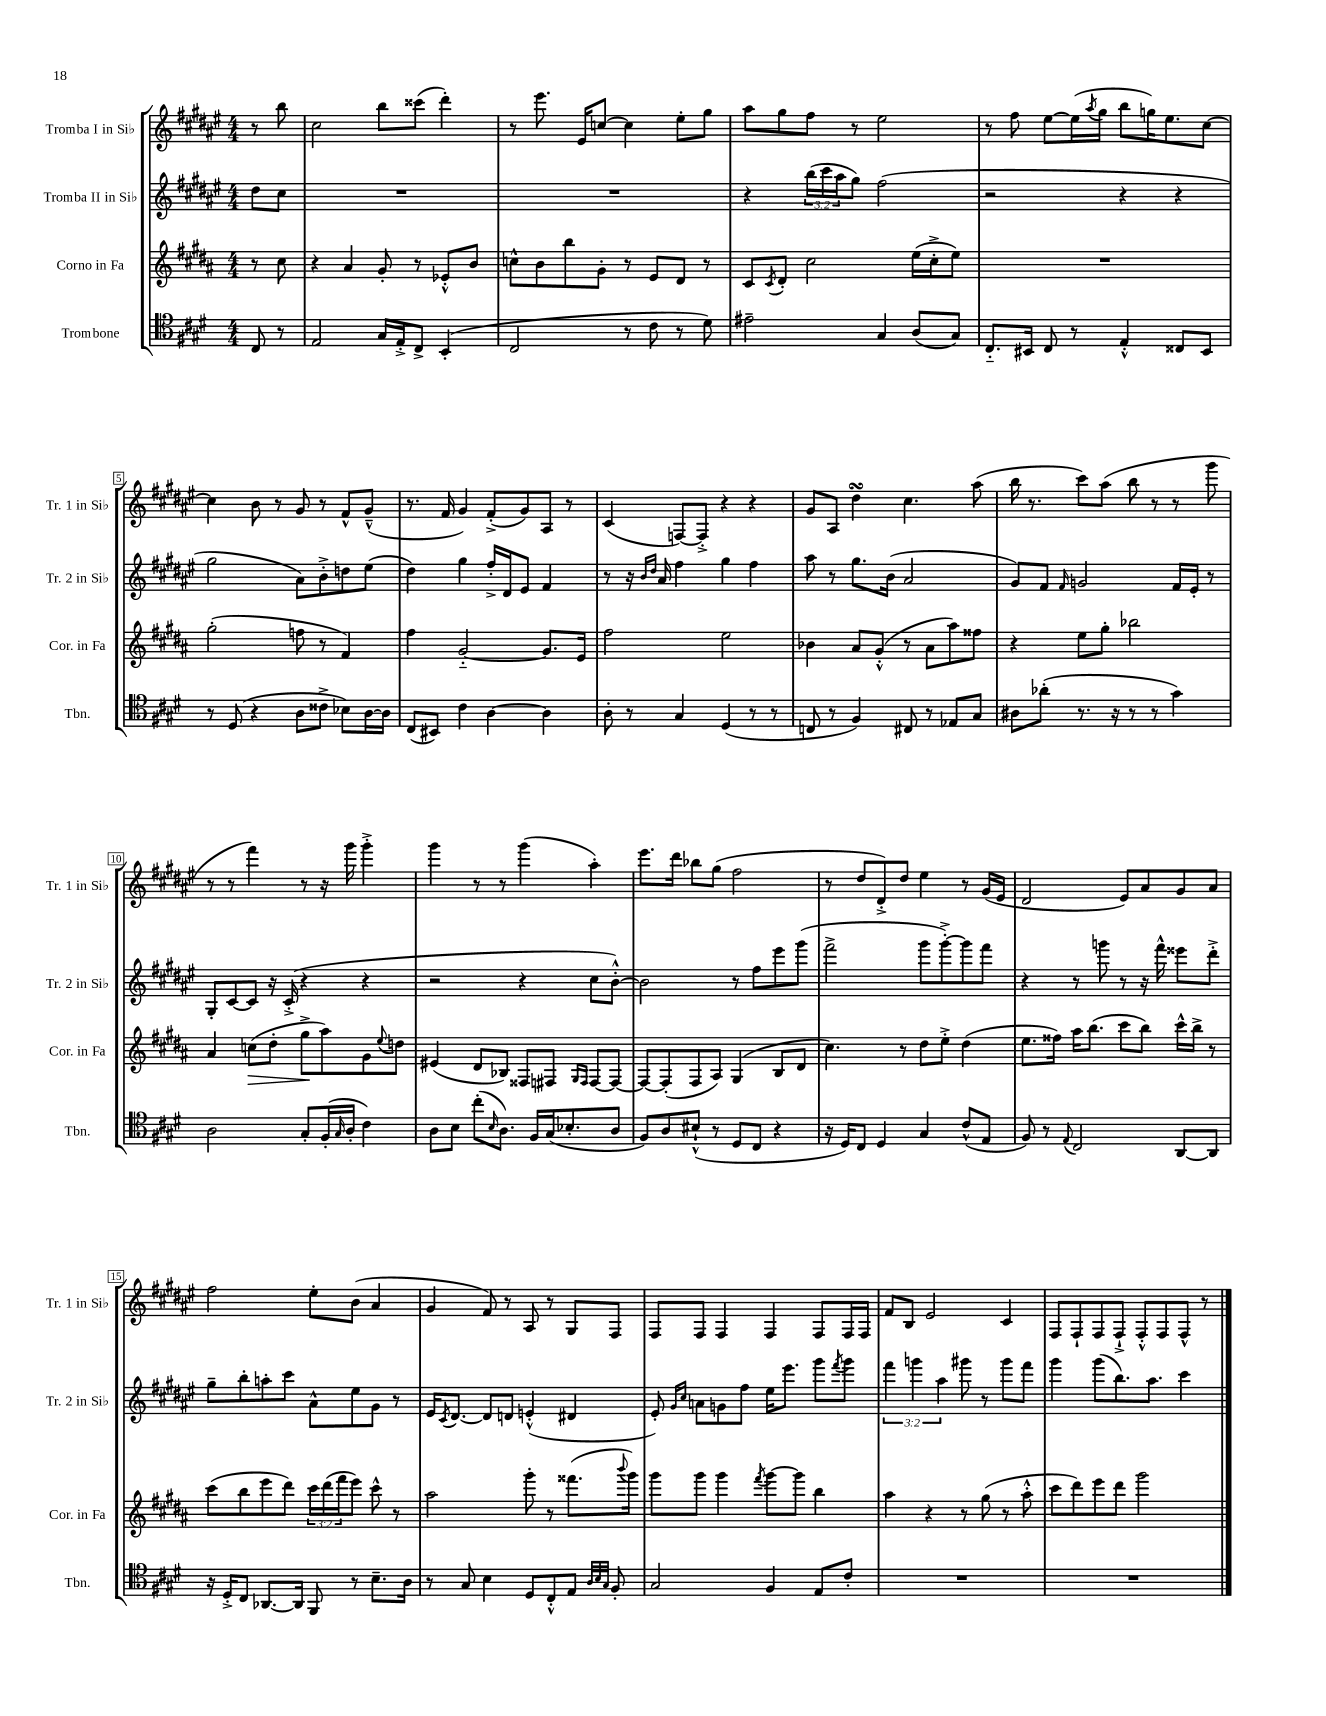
<<
\new StaffGroup <<
\new Staff = "s0" \with { instrumentName = "Tromba I in Sib" shortInstrumentName = "Tr. 1 in Sib" } {
    \clef treble \key fis \major \numericTimeSignature \time 4/4 \partial 4
    r8 b''8 |
    cis''2 b''8 cisis'''8( dis'''4-.) |
    r8 eis'''8. eis'16 c''8~ c''4 eis''8-. gis''8 |
    ais''8 gis''8 fis''8 r8 eis''2 |
    r8 fis''8 eis''8~ eis''16( \acciaccatura { ais''8 } gis''16 b''8 g''16) eis''8. cis''8~ |
    cis''4 b'8 r8 gis'8 r8 fis'8-^ gis'8---^( |
    r8. fis'16 gis'4) fis'8-.->( gis'8) ais8 r8 |
    cis'4( f8~) f8-.-> r4 r4 |
    gis'8 ais8 dis''4\turn cis''4. ais''8( |
    b''16 r8. cis'''8) ais''8( b''8 r8 r8 gis'''8 |
    r8 r8 fis'''4) r8 r16 gis'''16 gis'''4-.-> |
    gis'''4 r8 r8 gis'''4( ais''4-.) |
    eis'''8. dis'''16 bes''8 gis''8( fis''2 |
    r8 dis''8 dis'8-.->) dis''8 eis''4 r8 gis'16( eis'16 |
    dis'2 eis'8) ais'8 gis'8 ais'8 |
    fis''2 eis''8-. b'8( ais'4 |
    gis'4 fis'8) r8 ais8 r8 gis8 fis8 |
    fis8 fis8 fis4 fis4 fis8 fis16 fis16 |
    fis'8 b8 eis'2 cis'4 |
    fis8 fis8-! fis8 fis8-!-> fis8-.-^ fis8 fis8-^ r8 \bar "|." |
}
\new Staff = "s1" \with { instrumentName = "Tromba II in Sib" shortInstrumentName = "Tr. 2 in Sib" } {
    \clef treble \key fis \major \numericTimeSignature \time 4/4 \override Staff.TupletNumber.text = #tuplet-number::calc-fraction-text \partial 4
    dis''8 cis''8 |
    R1 |
    R1 |
    r4 \tuplet 3/2 { b''16( cis'''16 ais''16 } gis''8) fis''2( |
    r2 r4 r4 |
    gis''2 ais'8) b'8-.-> d''8 eis''8( |
    dis''4) gis''4 fis''16-.-> dis'16 eis'8 fis'4 |
    r8 r16 \grace { b'16 dis''16 } ais'16 fis''4 gis''4 fis''4 |
    ais''8 r8 gis''8. b'16( ais'2 |
    gis'8) fis'8 \grace { fis'16 } g'2 fis'16 eis'16-. r8 |
    gis8-. cis'8~ cis'8 r16 cis'16-.->( r4 r4 |
    r2 r4 cis''8 b'8~-.-^) |
    b'2 r8 fis''8 eis'''8 gis'''8( |
    fis'''2-> gis'''8 gis'''8~-.->) gis'''8 fis'''8 |
    r4 r8 g'''8 r8 r16 fis'''16-^ eisis'''8 dis'''8-.-> |
    gis''8-- b''8-. a''8-. cis'''8 ais'8-^ eis''8 gis'8 r8 |
    eis'16 \acciaccatura { cis'8 } dis'8.~ dis'8 d'8 e'4-.-^( dis'4 |
    eis'8-.) \grace { gis'16 cis''16 } a'8 g'8 fis''8 eis''16 eis'''8. gis'''8 \acciaccatura { fis'''8 } gis'''8 |
    \tuplet 3/2 { fis'''4 g'''4 ais''4 } gis'''8 r8 gis'''8 fis'''8 |
    gis'''4 gis'''8( b''8.) ais''8. cis'''4 \bar "|." |
}
\new Staff = "s2" \with { instrumentName = "Corno in Fa" shortInstrumentName = "Cor. in Fa" } {
    \clef treble \key b \major \numericTimeSignature \time 4/4 \override Staff.TupletNumber.text = #tuplet-number::calc-fraction-text \partial 4
    r8 cis''8 |
    r4 ais'4 gis'8-. r8 ees'8-.-^ b'8 |
    c''8-^ b'8 b''8 gis'8-. r8 e'8 dis'8 r8 |
    cis'8 \acciaccatura { cis'8 } dis'8-. cis''2 e''16( cis''16-.-> e''8) |
    R1 |
    gis''2-.( f''8 r8 fis'4) |
    fis''4 gis'2~-_ gis'8. e'16 |
    fis''2 e''2 |
    bes'4 ais'8 gis'8-.-^( r8 ais'8 ais''8) fisis''8 |
    r4 e''8 gis''8-. bes''2 |
    ais'4 c''8\>( dis''8-. gis''8->\! ais''8) gis'8 \appoggiatura { e''8 } d''8 |
    eis'4( dis'8 bes8) fisis8 fis8 \grace { gis16 fis16 } fis8~ fis8~ |
    fis8~ fis8-.( fis8 ais8) gis4( b8 dis'8 |
    cis''4.) r8 dis''8 e''8-.-> dis''4( |
    e''8. fisis''16) ais''16 b''8.( cis'''8 b''8) cis'''16-^ b''16-> r8 |
    cis'''8( b''8 e'''8 dis'''8) \tuplet 3/2 { cis'''16 dis'''16( fis'''16 } e'''8) cis'''8-^ r8 |
    ais''2 gis'''8-. r8 fisis'''8.( \appoggiatura { b'''8 } gis'''16) |
    gis'''8 gis'''8 gis'''4 \acciaccatura { fis'''8 } gis'''8~ gis'''8 b''4 |
    ais''4 r4 r8 gis''8( r8 ais''8-.-^ |
    cis'''8 dis'''8) e'''8 dis'''8 gis'''2 \bar "|." |
}
\new Staff = "s3" \with { instrumentName = "Trombone" shortInstrumentName = "Tbn." } {
    \clef tenor \key e \major \numericTimeSignature \time 4/4 \partial 4
    cis8 r8 |
    e2 gis16 e16-.-> cis8-> b,4-.( |
    cis2 r8 cis'8 r8 dis'8) |
    eis'2-- gis4 a8( gis8) |
    cis8.-_ bis,16 cis8 r8 e4-.-^ cisis8 bis,8 |
    r8 dis8( r4 a8 cisis'8-> bes8) a16~ a16 |
    cis8( bis,8) cis'4 a4~ a4 |
    a8-. r8 gis4 dis4( r8 r8 |
    c8 r8 fis4) cis8 r8 ees8 gis8 |
    ais8 aes'8-.( r8. r16 r8 r8 gis'4) |
    a2 gis8-. fis16-.( \grace { gis16 } a16-. cis'4) |
    a8 b8 cis''8-.( \grace { b16 } a8.) fis16 gis16( bes8.-. a8 |
    fis8) a8 bis8-!-^( r8 dis8 cis8 r4 |
    r16 dis16) cis8 dis4 gis4 cis'8-^( e8 |
    fis8) r8 \appoggiatura { e8 } cis2 a,8~ a,8 |
    r16 dis16-.-> cis8 aes,8.~ aes,16 fis,8 r8 b8.-- a16 |
    r8 gis8 b4 dis8 cis8-.-^ e8 \grace { a32 b32 gis32 } fis8-. |
    gis2 fis4 e8 cis'8-. |
    R1 |
    R1 \bar "|." |
}
>>
>>
\layout { \context { \Score \override BarNumber.stencil = #(make-stencil-boxer 0.1 0.3 ly:text-interface::print) } }
